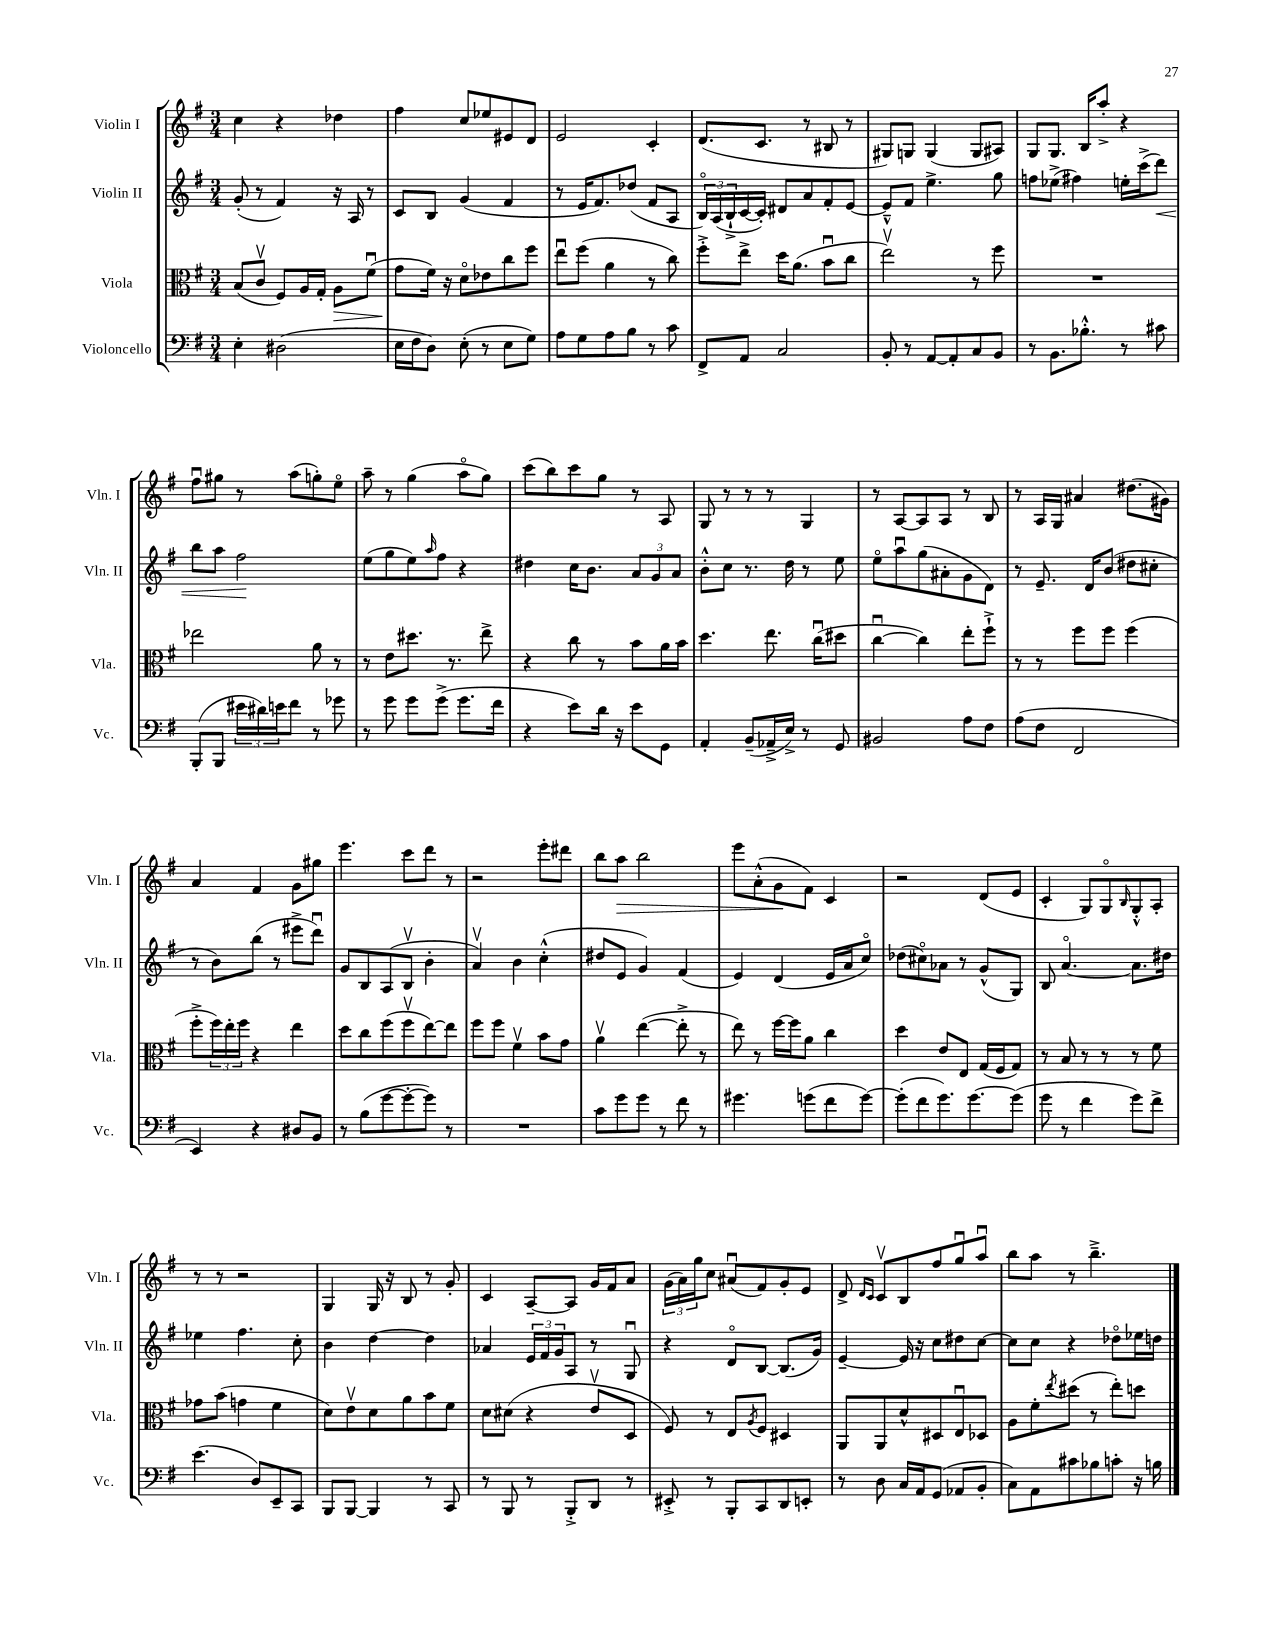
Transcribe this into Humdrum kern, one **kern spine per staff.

**kern	**kern	**kern	**kern
*staff4	*staff3	*staff2	*staff1
*clefF4	*clefC3	*clefG2	*clefG2
*k[f#]	*k[f#]	*k[f#]	*k[f#]
*M3/4	*M3/4	*M3/4	*M3/4
4E'	(8B	(8g'	4cc
.	8cv	8r	.
(2D#	8F#)	4f#)	4r
.	16A	.	.
.	16G'	.	.
.	8A	16r	4dd-
.	.	16A	.
.	(8f#u	8r	.
=	=	=	=
16E	8g	8c	4ff#
16F#	.	.	.
8D)	16f#)	8B	.
.	16r	.	.
(8E'	8do	(4g	8cc
8r	8e-	.	8ee-
8E	8cc	4f#	8e#
8G)	8ff#	.	8d
=	=	=	=
8A	8eeu	8r	2e
8G	(8ff#	16e	.
.	.	8.f#)	.
8A	4a	.	.
8B	.	(8dd-	.
8r	8r	8f#	4c'
8c	8cc)	8A	.
=	=	=	=
8FF#^	8ff#'^	24Bo)	(8.d
.	.	(24A	.
.	.	24B`^	.
8AA	8ee^	[16c	.
.	.	16c'])	8.c
2C	16dd	8d#	.
.	(8.a	.	.
.	.	8a	8r
.	8bu	8f#'	8B#
.	8cc	[8e	8r
=	=	=	=
8BB'	2eev)	8e~^^]	8G#)
8r	.	8f#	8G
[8AA	.	4.ee^	(4G
8AA']	.	.	.
8C	8r	.	8G
8BB	8ff#	8gg	8A#)
=	=	=	=
8r	2.r	8ff	8G
8.BB	.	(8ee-^	8.G
.	.	4ff#)	.
8.B-'^^	.	.	16B
.	.	.	8aa'^
8r	.	16ee'	4r
.	.	(16ccc^	.
8c#	.	8ddd)	.
=	=	=	=
(8BBB'	2ee-	8bb	8ff#u
8BBB	.	8aa	8gg#
24e#	.	2ff#	8r
24d#)	.	.	.
24e	.	.	.
8f#	.	.	(8aa
8r	8a	.	8gg')
8g-	8r	.	8eeo
=	=	=	=
8r	8r	(8ee	8aa~
8g	8e	8gg	8r
8g	8.dd#	8ee)	(4gg
.	.	16qqaa	.
(8g^	.	8ff#	.
.	8.r	.	.
8.g	.	4r	8aao
.	8ee^	.	8gg)
16f#	.	.	.
=	=	=	=
4r	4r	4dd#	(8ccc
.	.	.	8bb)
8e)	8cc	16cc	8ccc
.	.	8.b	.
16d	8r	.	8gg
16r	.	.	.
8e	8b	12a	8r
.	.	12g	.
8GG	16a	.	8A
.	.	12a	.
.	16b	.	.
=	=	=	=
4AA'	4.dd	8b'^^	8G
.	.	8cc	8r
(8BB~	.	8.r	8r
16AA-~^	8.ee	.	8r
16E^)	.	16dd	.
8r	.	8r	4G
.	(16ccu	.	.
8GG	8dd#	8ee	.
=	=	=	=
2BB#	[4ccu	8eeo	8r
.	.	8aau	[8A
.	4cc])	(8gg	8A]
.	.	8a#'	8A
8A	8ee'	8g	8r
8F#	8ff#`^	8d)	8B
=	=	=	=
(8A	8r	8r	8r
8F#	8r	8.e~	16A
.	.	.	16G
2FF#	8ff#	.	4a#
.	.	16d	.
.	8ff#	(8b	.
.	(4ff#	8dd#	(8.dd#
.	.	8cc#'	.
.	.	.	16g#)
=	=	=	=
4EE)	8ff#'^	8r	4a
.	24ff#)	8b)	.
.	24ee'	.	.
.	24ff#	.	.
4r	4r	(8bb	4f#
.	.	8r	.
8D#	4ee	8eee#^	8g
8BB	.	8dddu)	8gg#
=	=	=	=
8r	8dd	8g	4.eee
(8B	8cc	8B	.
[8g	(8ff#	(8A	.
8g'_	8ff#v	8Bv	8ccc
8g])	[8ee)	4b'	8ddd
8r	8ee]	.	8r
=	=	=	=
2.r	8ff#	4av)	2r
.	8ff#	.	.
.	4f#v	4b	.
.	8b	(4cc'^^	8eee'
.	8g	.	8ddd#
=	=	=	=
8c	4av	8dd#	8bb
8g	.	8e	8aa
8g	([4ee	4g)	2bb
8r	.	.	.
8f#	8ee'^]	(4f#	.
8r	8r	.	.
=	=	=	=
4.g#	8ee)	4e)	8eee
.	8r	.	(8a'^^
.	[16ff#	(4d	8g
.	16ff#]	.	.
(8g	8a	.	8f#)
8f#	4cc	16e	4c
.	.	16a	.
[8g)	.	8cco)	.
=	=	=	=
(8g']	4dd	(8dd-	2r
8f#	.	8cc#o)	.
8.g)	8e	8a-	.
.	8E	8r	.
[8.g	.	.	.
.	(16G	(8g^^	(8d
.	16F#	.	.
(8g]	8G)	8G)	8e
=	=	=	=
8g	8r	8B	4c'
8r	8B	[4.ao	.
4f#	8r	.	8G)
.	8r	.	8Go
.	.	.	16qqB
8g)	8r	8.a]	8G'^^
8f#^	8f#	.	8A'
.	.	16dd#	.
=	=	=	=
(4.e	8g-	4ee-	8r
.	(8b	.	8r
.	4g	4.ff#	2r
8D)	.	.	.
8EE~	4f#	.	.
8CC	.	8cc'	.
=	=	=	=
8BBB	8d)	4b	4G
[8BBB	8ev	.	.
4BBB]	8d	[4dd	16G
.	.	.	16r
.	8a	.	8B
8r	8b	4dd]	8r
8CC	8f#	.	8g'
=	=	=	=
8r	8d	4a-	4c
8BBB	(8d#	.	.
8r	4r	24e	[8A~
.	.	24f#	.
.	.	24g	.
8BBB'^	.	8A	8A]
8DD	8ev	8r	16g
.	.	.	16f#
8r	8D	8Gu	8a
=	=	=	=
8EE#'^	8F#)	4r	(24g
.	.	.	24a)
.	.	.	24gg
8r	8r	.	8cc
8BBB'	8E	8do	(8a#u
.	8qA	.	.
8CC	8F#	[8B	8f#)
8DD	4D#	(8.B]	8g'
8EE'	.	.	8e
.	.	16g)	.
=	=	=	=
8r	8AA	[4e~	8d^
.	.	.	16qqd
.	.	.	16qqc
8D	8AA	.	8cv
16C	8d^^	16e]	8B
16AA	.	16r	.
(8GG	8D#	8cc	8ff#
8AA-	8Eu	8dd#	8ggu
8BB'	8D-	[8cc	8aau
=	=	=	=
8C)	8A	8cc]	8bb
8AA	8f#'	8cc	8aa
.	8qee	.	.
8c#	(8dd#	4r	8r
8B-	8r	.	4.bb~^
8c'	8ee')	8dd-o	.
16r	8dd	16ee-	.
16B	.	16dd	.
==	==	==	==
*-	*-	*-	*-
